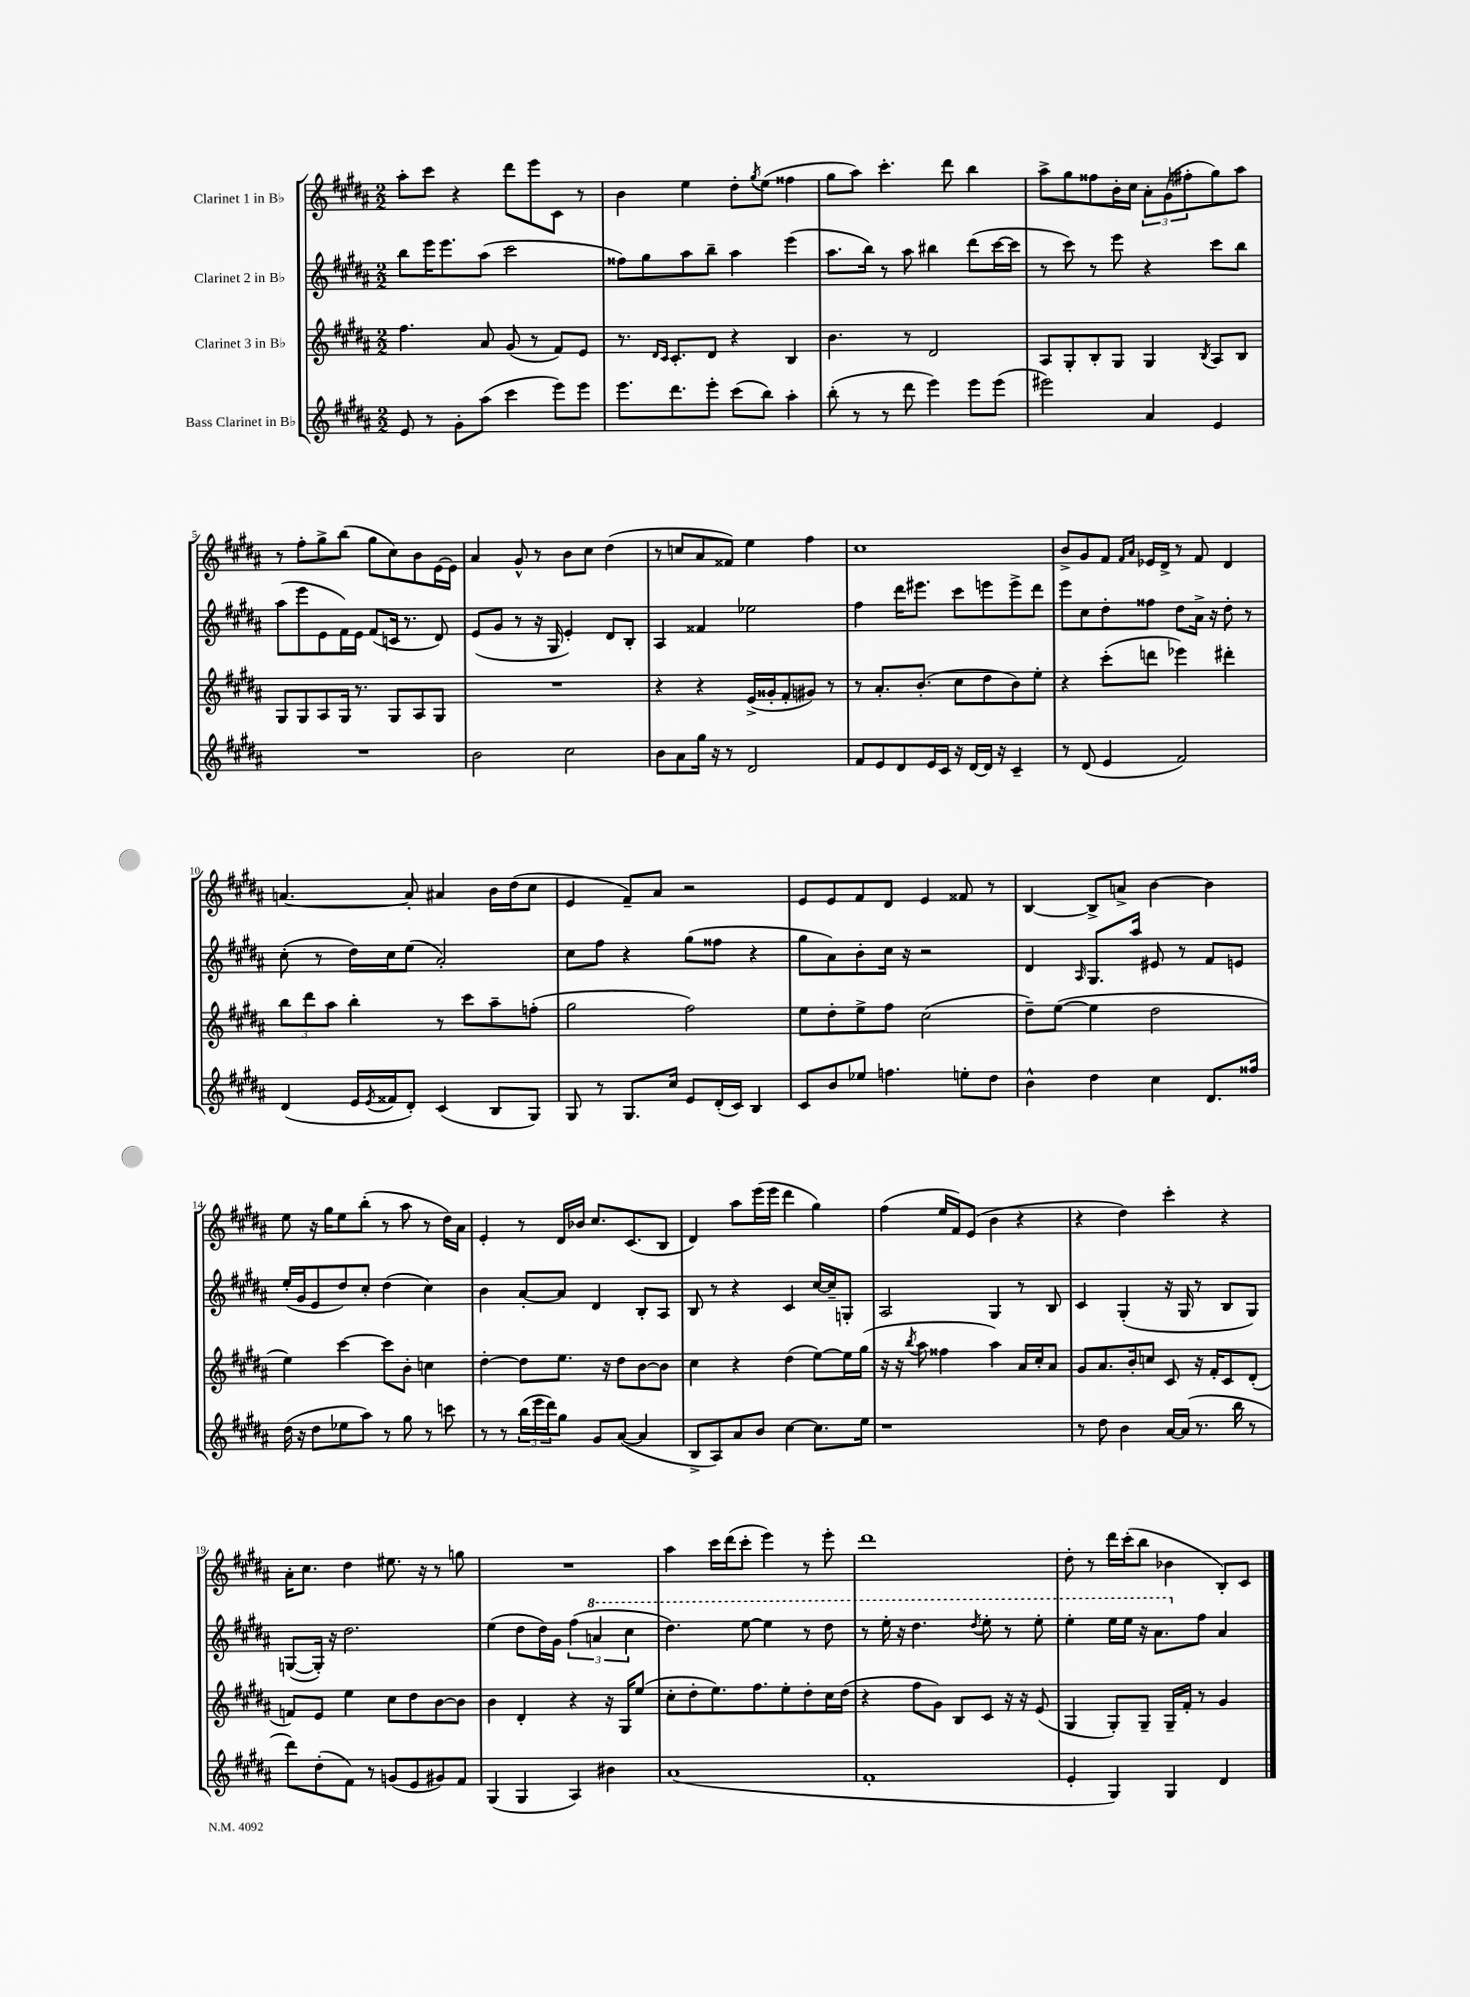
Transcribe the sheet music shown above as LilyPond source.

<<
\new StaffGroup <<
\new Staff = "s0" \with { instrumentName = "Clarinet 1 in Bb" } {
    \clef treble \key b \major \numericTimeSignature \time 2/2
    ais''8-. cis'''8 r4 dis'''8 e'''8 cis'8 r8 |
    b'4 e''4 dis''8-. \acciaccatura { gis''8 } e''8( fisis''4 |
    gis''8 ais''8) cis'''4.-. dis'''8 b''4 |
    ais''8-> gis''8 fisis''8 b'16-. cis''16 \tuplet 3/2 { ais'8-. gis'8( fis''8-. } gis''8) ais''8 |
    r8 fis''8-. gis''8-> b''8( gis''8 cis''8) b'8 e'16~ e'16 |
    ais'4 gis'8-^ r8 b'8 cis''8 dis''4( |
    r8 c''8 ais'8 fisis'8) e''4 fis''4 |
    cis''1 |
    b'8-> gis'8 fis'8 \grace { fis'16 ais'16 } ees'16 dis'16-> r8 fis'8 dis'4 |
    a'4.~ a'8-. ais'4 b'16 dis''16( cis''8 |
    e'4 fis'8--) ais'8 r2 |
    e'8 e'8 fis'8 dis'8 e'4 fisis'8 r8 |
    b4~ b8-> a'8-> b'4~ b'4 |
    e''8 r16 gis''16 e''8 b''8-.( r8 ais''8 r8 dis''16) ais'16 |
    e'4-. r8 dis'16 bes'16 cis''8. cis'8.( b8 |
    dis'4) ais''8 e'''16( e'''16 dis'''4 gis''4) |
    fis''4( e''16 fis'16) e'8( b'4 r4 |
    r4 dis''4) cis'''4-. r4 |
    ais'16-. cis''8. dis''4 eis''8. r16 r8 g''8 |
    R1 |
    ais''4 cis'''16 dis'''16( cis'''8-. e'''4) r8 e'''8-. |
    dis'''1 |
    dis''8-. r8 dis'''16 cis'''16-.( b''8 bes'4 b8-.) cis'8 \bar "|." |
}
\new Staff = "s1" \with { instrumentName = "Clarinet 2 in Bb" } {
    \clef treble \key b \major \numericTimeSignature \time 2/2
    b''8 e'''16 e'''8. ais''8( cis'''2 |
    fisis''8) gis''8 ais''8 b''8-- ais''4 e'''4( |
    ais''8. b''16) r8 ais''8 bis''4 dis'''8( cis'''16~ cis'''16 |
    r8 cis'''8) r8 e'''8 r4 cis'''8 b''8 |
    ais''8( e'''8 e'8 fis'16) e'16 fis'8( c'16 r8. dis'8) |
    e'8( gis'8 r8 r16 gis16 e'4-.) dis'8 b8-. |
    ais4 fisis'4 ees''2 |
    fis''4 dis'''16 eis'''8. cis'''8 e'''8 e'''8-> dis'''8 |
    e'''8 cis''8 dis''8-. fisis''8 dis''8 ais'16-> r16 dis''8-. r8 |
    cis''8-.( r8 dis''16) cis''16 e''8( ais'2-.) |
    cis''8 fis''8 r4 gis''8( fisis''8 r4 |
    gis''8 ais'8) b'8-. cis''16 r16 r2 |
    dis'4 \grace { ais16 } gis8. ais''16 eis'8 r8 fis'8 e'8 |
    e''16-.( gis'16 e'8 dis''8) cis''8-. dis''4( cis''4) |
    b'4 ais'8~-. ais'8 dis'4 b8-. ais8 |
    b8 r8 r4 cis'4 cis''16~ cis''16-- g8-. |
    ais2 gis4 r8 b8 |
    cis'4 gis4-.( r16 gis16 r8 b8 gis8) |
    g8~( g16-.) r16 dis''2. |
    e''4( dis''8 dis''16) gis'16 \tuplet 3/2 { fis''4( \ottava #1 a''4 cis'''4 } |
    dis'''4.) e'''8~ e'''4 r8 dis'''8 |
    r8 e'''16-. r16 dis'''4. \acciaccatura { dis'''8 } e'''8-. r8 e'''8-. |
    e'''4-. e'''16 e'''16 r16 ais''8. \ottava #0 fis''8 ais'4 \bar "|." |
}
\new Staff = "s2" \with { instrumentName = "Clarinet 3 in Bb" } {
    \clef treble \key b \major \numericTimeSignature \time 2/2
    fis''4. ais'8 gis'8( r8 fis'8) e'8 |
    r8. \grace { dis'16 cis'16 } cis'8.-. dis'8 r4 b4 |
    b'4. r8 dis'2 |
    ais8 gis8-. b8-. gis8 gis4 \acciaccatura { b8 } ais8 b8 |
    gis8 gis8 ais8 gis16 r8. gis8 ais8 gis8 |
    R1 |
    r4 r4 e'16->( gisis'16-. fis'8-. gis'8) r8 |
    r8 ais'8.-. b'8.-.( cis''8 dis''8 b'8) e''8-. |
    r4 cis'''8-.( d'''8 ees'''4) dis'''4-. |
    \tuplet 3/2 { b''8 dis'''8 ais''8 } b''4-. r8 cis'''8 ais''8-- f''8-.( |
    gis''2 fis''2) |
    e''8 dis''8-. e''8-> fis''8 cis''2( |
    dis''8--) e''8~( e''4 dis''2 |
    e''4) cis'''4~ cis'''8 b'8-. c''4 |
    dis''4~-. dis''8 e''8. r16 dis''8 b'8~ b'8 |
    cis''4 r4 dis''4( e''8~) e''16 gis''16( |
    r16 r16 \acciaccatura { b''8 } ais''8 fisis''4 ais''4) ais'16 cis''16-. ais'8 |
    gis'8 ais'8. b'16-. c''8 cis'8 r16 fis'16-. cis'8 dis'8-.( |
    f'8) e'8 e''4 cis''8 dis''8 b'8~ b'8 |
    b'4 dis'4-. r4 r16 gis16 e''8( |
    cis''8-. dis''8-. e''8.) fis''8. e''8-. dis''8-. cis''16 dis''16( |
    r4 fis''8 gis'8) b8 cis'8 r16 r16 e'8( |
    gis4 gis8-.) gis8-- gis16-- fis'16-. r8 gis'4 \bar "|." |
}
\new Staff = "s3" \with { instrumentName = "Bass Clarinet in Bb" } {
    \clef treble \key b \major \numericTimeSignature \time 2/2
    e'8 r8 gis'8-. ais''8( cis'''4 e'''8) e'''8 |
    e'''8. dis'''8. e'''8-. cis'''8( b''8) ais''4-. |
    b''8-.( r8 r8 dis'''8 e'''4) e'''8 e'''8( |
    eis'''2) ais'4 e'4 |
    R1 |
    b'2 cis''2 |
    b'8 ais'8 gis''16 r16 r8 dis'2 |
    fis'8 e'8 dis'8 e'16 cis'16 r16 dis'16~ dis'16 r16 cis'4-- |
    r8 dis'8( e'4 fis'2) |
    dis'4( e'16 \acciaccatura { e'8 } fisis'16 dis'8-.) cis'4( b8 gis8) |
    gis8 r8 gis8. cis''16 e'8 dis'16-.( cis'16) b4 |
    cis'8 b'8 ees''8 f''4. e''8-. dis''8 |
    b'4-^ dis''4 cis''4 dis'8. fisis''16 |
    dis''16( r16 dis''8 ees''8 ais''8) r8 gis''8 r8 c'''8 |
    r8 r8 \tuplet 3/2 { b''16( e'''16 dis'''16) } gis''8 gis'8 ais'8~( ais'4 |
    b8-> ais8) ais'8 b'8 cis''4~ cis''8. e''16 |
    r1 |
    r8 dis''8 b'4 ais'16~ ais'16( r8. b''16 r8 |
    dis'''8) dis''8-.( fis'8) r8 g'8( e'8 gis'8) fis'8 |
    gis4( gis4 ais4) bis'4 |
    ais'1( |
    fis'1-. |
    e'4-. gis4) gis4 dis'4 \bar "|." |
}
>>
>>
